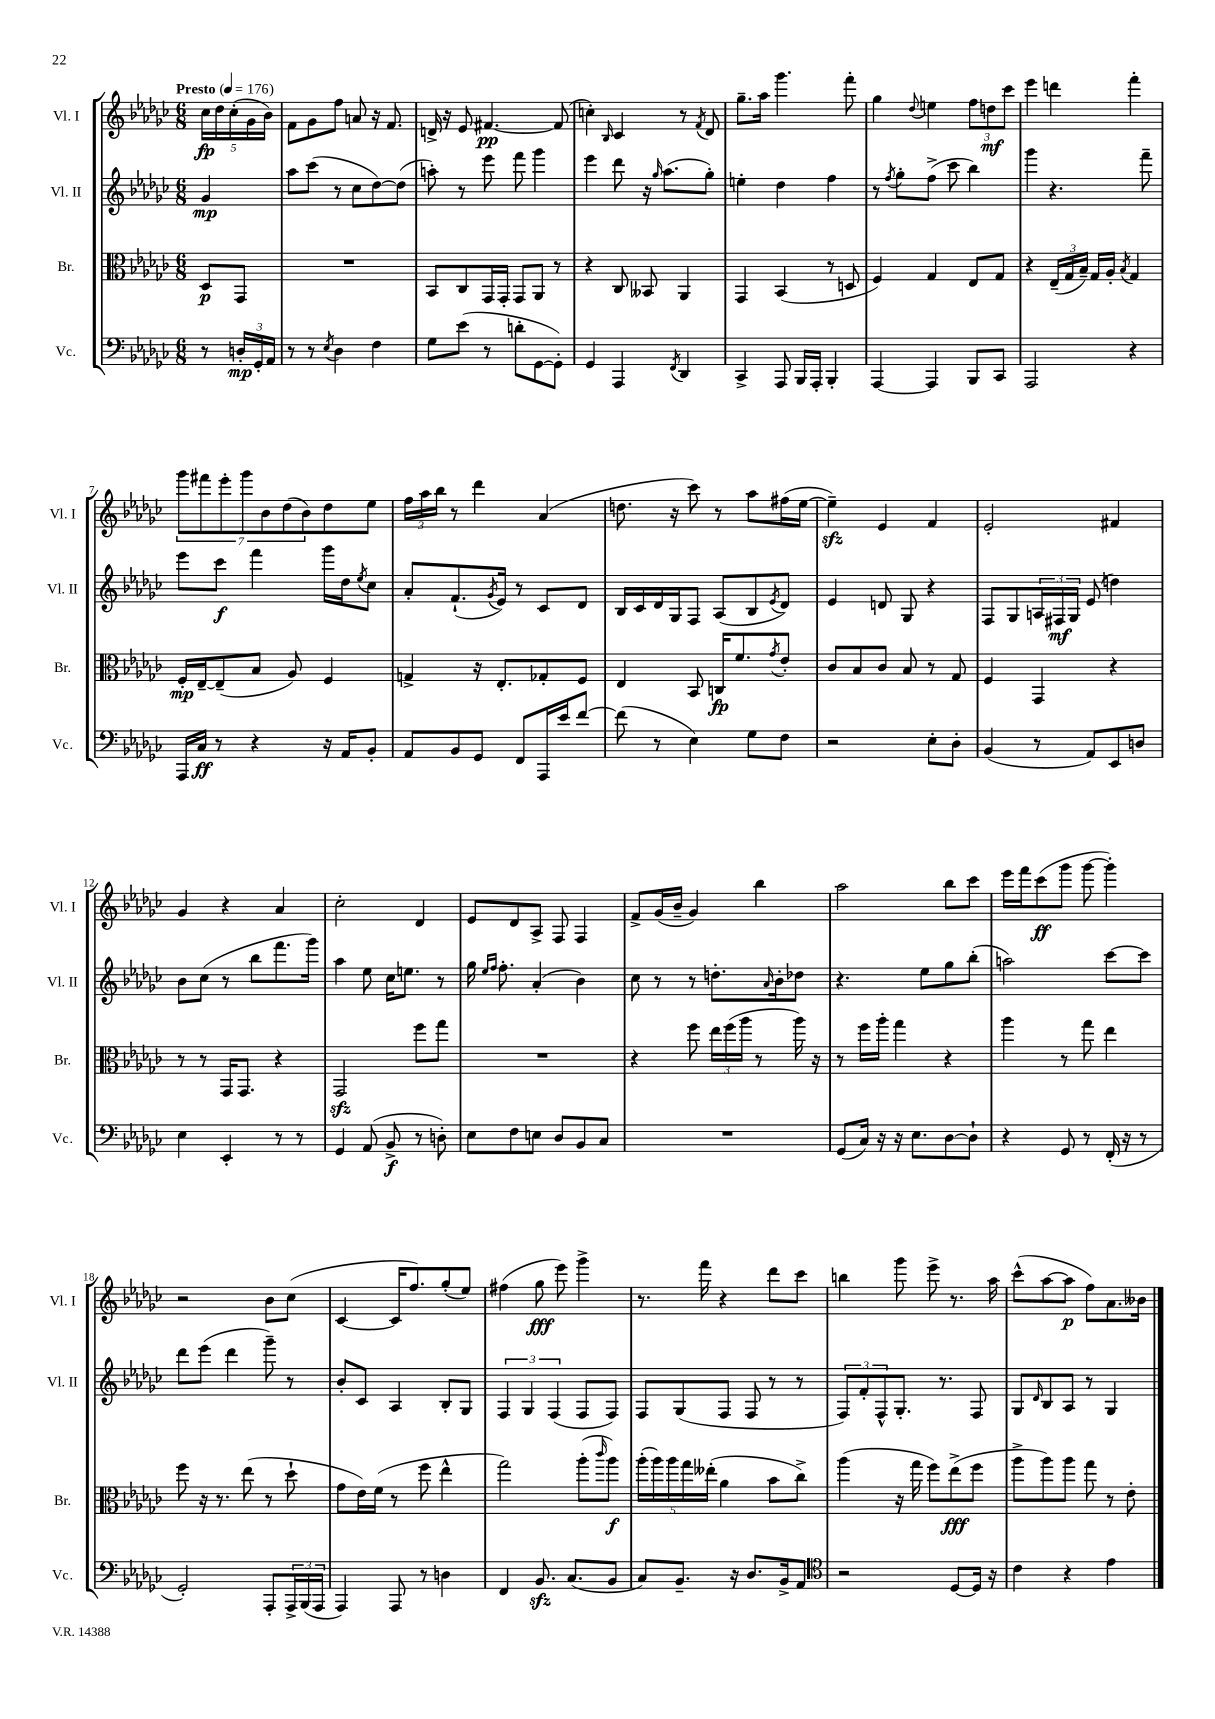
<<
\new StaffGroup <<
\new Staff = "s0" \with { instrumentName = "Vl. I" shortInstrumentName = "Vl. I" } {
    \clef treble \key ges \major \numericTimeSignature \time 6/8 \partial 4 \tempo "Presto" 4 = 176
    \tuplet 5/4 { ces''16\fp des''16 ces''16-.( ges'16 bes'16) } |
    f'8 ges'8 f''8 a'8 r16 f'8. |
    d'16-> r16 ees'8 fis'4.~\pp fis'8( |
    c''4-.) \grace { bes16 } ces'4 r8 \acciaccatura { f'8 } des'8 |
    ges''8.-- aes''16 ges'''4. f'''8-. |
    ges''4 \appoggiatura { des''8 } e''4 \tuplet 3/2 { f''8 d''8\mf ces'''8 } |
    ees'''4 d'''4 f'''4-. |
    \tuplet 7/4 { ges'''8 fis'''8 ees'''8-. ges'''8 bes'8 des''8( bes'8) } des''8 ees''8 |
    \tuplet 3/2 { f''16 aes''16 bes''16 } r8 des'''4 aes'4( |
    d''8. r16 ces'''8) r8 aes''8 fis''16( ees''16~ |
    ees''4--\sfz) ees'4 f'4 |
    ees'2-. fis'4 |
    ges'4 r4 aes'4 |
    ces''2-. des'4 |
    ees'8 des'8 aes8-> f8 f4 |
    f'8-> ges'16( bes'16-- ges'4) bes''4 |
    aes''2 bes''8 ces'''8 |
    ees'''16 f'''16 ces'''8\ff( ges'''8 ges'''8~ ges'''4-.) |
    r2 bes'8 ces''8( |
    ces'4~ ces'16 f''8.) ges''8-.( ees''8) |
    fis''4( ges''8\fff ees'''8) ges'''4-> |
    r8. f'''16 r4 des'''8 ces'''8 |
    b''4 ges'''8 ees'''8-> r8. aes''16 |
    ces'''8-^( aes''8~ aes''8\p f''8) aes'8. beses'16 \bar "|." |
}
\new Staff = "s1" \with { instrumentName = "Vl. II" shortInstrumentName = "Vl. II" } {
    \clef treble \key ges \major \numericTimeSignature \time 6/8 \partial 4
    ges'4\mp |
    aes''8 ces'''8( r8 ces''8 des''8~) des''8( |
    a''8-.) r8 ees'''8 f'''8 ges'''4 |
    ees'''4 des'''8 r16 \grace { ges''16 } aes''8.( ges''8-.) |
    e''4-. des''4 f''4 |
    r8 \acciaccatura { f''8 } ges''8-. f''8->( ces'''8 bes''4) |
    ges'''4 r4. f'''8-- |
    ees'''8 ces'''8\f f'''4 ges'''16 des''16 \acciaccatura { ees''8 } ces''8 |
    aes'8-. f'8.-!( \acciaccatura { ges'8 } ees'16) r8 ces'8 des'8 |
    bes16 ces'16 des'16 ges16 f8 aes8( bes8 \acciaccatura { ees'8 } des'8) |
    ees'4 d'8 ges8 r4 |
    f8 ges8 \tuplet 3/2 { a16 fis16\mf ges16 } ees'8( d''4) |
    bes'8 ces''8( r8 bes''8 f'''8. ges'''16) |
    aes''4 ees''8 ces''16 e''8. r8 |
    ges''16 \grace { ees''16 f''16 } f''8.-. aes'4-.( bes'4) |
    ces''8 r8 r8 d''8.-. \grace { aes'16 } bes'16-. des''8 |
    r4. ees''8 ges''8 bes''8-.( |
    a''2) ces'''8~ ces'''8 |
    des'''8 ees'''8( des'''4 ges'''8--) r8 |
    bes'8-. ces'8 aes4 bes8-. ges8 |
    \tuplet 3/2 { f4 ges4 f4( } f8 f8) |
    f8 ges8( f8 f8 r8 r8 |
    \tuplet 3/2 { f8) f'8-. f8-^ } ges8.-. r8. f8 |
    ges8 \grace { des'16 } bes8 aes8 r8 ges4 \bar "|." |
}
\new Staff = "s2" \with { instrumentName = "Br." shortInstrumentName = "Br." } {
    \clef alto \key ges \major \numericTimeSignature \time 6/8 \partial 4
    des8\p ges,8 |
    R2. |
    bes,8 ces8 ges,16 ges,16-. ges,8 aes,8 r8 |
    r4 ces8 beses,8 aes,4 |
    ges,4 bes,4( r8 d8 |
    f4) ges4 ees8 ges8 |
    r4 \tuplet 3/2 { ees16--( ges16 bes16--) } ges16 aes16-. \acciaccatura { bes8 } ges4 |
    f16-.\mp ees16~-- ees8--( bes8 aes8) f4 |
    g4-> r16 ees8.-. ges8-. f8 |
    ees4 bes,8 c16\fp f'8. \acciaccatura { ges'8 } ees'8-. |
    ces'8 bes8 ces'8 bes8 r8 ges8 |
    f4 ges,4 r4 |
    r8 r8 ges,16 ges,8. r4 |
    ges,2\sfz f''8 ges''8 |
    R2. |
    r4 f''8 \tuplet 3/2 { ees''16 f''16( aes''16 } r8 aes''16) r16 |
    r8 f''16 aes''16-. ges''4 r4 |
    aes''4 r8 ges''8 ees''4 |
    f''8 r16 r8. ees''8( r8 des''8-! |
    ges'8 ees'16) f'16( r8 f''8 ees''4-^ |
    ges''2) aes''8-.( \grace { ces'''16 } aes''8\f) |
    \tuplet 5/4 { aes''16-.( aes''16) aes''16 ges''16 eeses''16-.( } aes'4 bes'8 ces''8->) |
    aes''4( r16 ges''16 f''8) ees''8->\fff( f''8 |
    aes''8-> aes''8) aes''8 ges''8 r8 ees'8-. \bar "|." |
}
\new Staff = "s3" \with { instrumentName = "Vc." shortInstrumentName = "Vc." } {
    \clef bass \key ges \major \numericTimeSignature \time 6/8 \partial 4
    r8 \tuplet 3/2 { d16-.\mp ges,16-. aes,16 } |
    r8 r8 \acciaccatura { ees8 } des4 f4 |
    ges8 ees'8( r8 d'8-. ges,8~ ges,8-.) |
    ges,4 aes,,4 \acciaccatura { f,8 } des,4 |
    ces,4-> aes,,8 bes,,16 aes,,16-. bes,,4-. |
    aes,,4~ aes,,4 bes,,8 ces,8 |
    aes,,2 r4 |
    aes,,16 ces16\ff r8 r4 r16 aes,16 bes,8-. |
    aes,8 bes,8 ges,8 f,8 aes,,16 ees'16 f'8~ |
    f'8( r8 ees4) ges8 f8 |
    r2 ees8-. des8-. |
    bes,4( r8 aes,8) ees,8 d8 |
    ees4 ees,4-. r8 r8 |
    ges,4 aes,8( bes,8->\f r8 d8-.) |
    ees8 f8 e8 des8 bes,8 ces8 |
    R2. |
    ges,8( ces16) r16 r16 ees8. des8~ des8-! |
    r4 ges,8 r8 f,16-.( r16 r8 |
    ges,2-.) aes,,8-. \tuplet 3/2 { aes,,16-> bes,,16( aes,,16 } |
    aes,,4) aes,,8 r8 d4 |
    f,4 bes,8.\sfz ces8.( bes,8 |
    ces8) bes,8.-- r16 des8. bes,16-> aes,8 |
    \clef tenor r2 des8~ des16 r16 |
    ces'4 r4 ees'4 \bar "|." |
}
>>
>>
